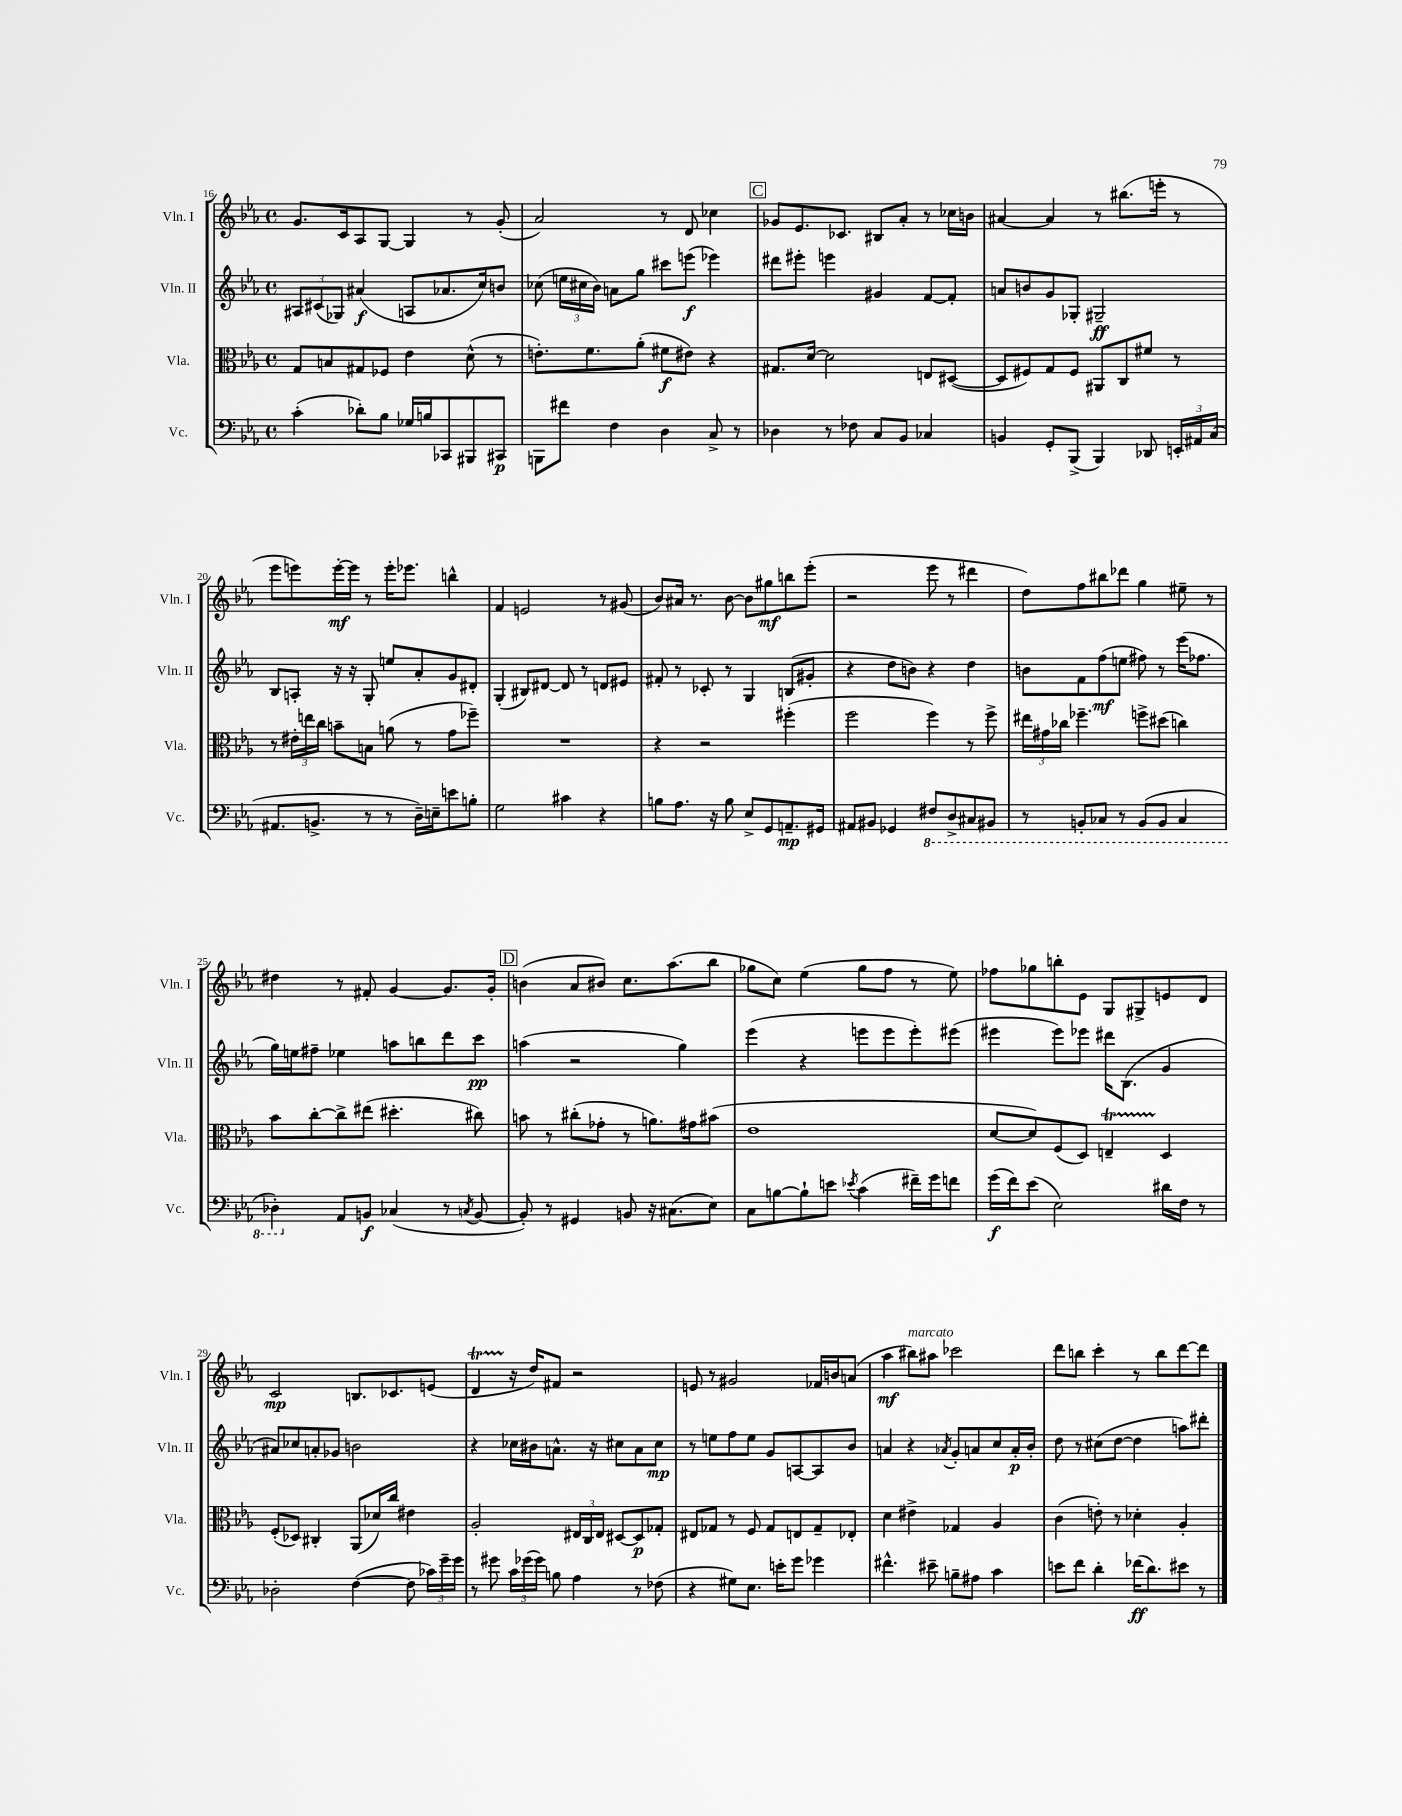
<<
\new StaffGroup <<
\new Staff = "s0" \with { instrumentName = "Vln. I" shortInstrumentName = "Vln. I" } {
    \clef treble \key ees \major \defaultTimeSignature \time 4/4
    \autoBeamOff g'8.[ c'16 aes8 g8]~ g4 r8 g'8-.( |
    aes'2) r8 d'8 ces''4 |
    \mark \markup { \box "C" } ges'8[ ees'8. ces'8.] bis8[ aes'8]-. r8 ces''16[ b'16] |
    ais'4~ ais'4 r8 bis''8.[( e'''16]-. r8 |
    ees'''8[ e'''8) e'''16~-.\mf e'''16] r8 e'''16[-. ees'''8.] b''4-^ |
    f'4 e'2 r8 gis'8( |
    bes'8[) ais'16] r8. bes'8~ bes'8[ gis''8\mf b''8 ees'''8]-.( |
    r2 ees'''8 r8 dis'''4 |
    d''8[) f''8 bis''8 des'''8] g''4 eis''8-- r8 |
    dis''4 r8 fis'8-. g'4~ g'8.[ g'16]-. |
    \mark \markup { \box "D" } b'4( aes'8[ bis'8]) c''8.[ aes''8.( bes''8] |
    ges''8[ c''8]) ees''4( ges''8[ f''8] r8 ees''8) |
    fes''8[ ges''8 b''8-. ees'8] g8[ gis8-> e'8 d'8] |
    c'2\mp b8.[ ces'8. e'8]( |
    d'4\startTrillSpan r16\stopTrillSpan d''16[) fis'8] r2 |
    e'8 r8 gis'2 fes'16[ b'16 a'8]( |
    aes''4\mf bis''8[^\markup { \italic "marcato" }) ais''8] ces'''2 |
    d'''8[ b''8] c'''4-. r8 b''8[ d'''8~ d'''8] \bar "|." |
}
\new Staff = "s1" \with { instrumentName = "Vln. II" shortInstrumentName = "Vln. II" } {
    \clef treble \key ees \major \defaultTimeSignature \time 4/4
    \autoBeamOff \tuplet 3/2 { ais8[ cis'8( ges8]) } ais'4\f( a8[ aes'8. c''16) b'8] |
    ces''8( \tuplet 3/2 { e''16[ cis''16 bes'16]) } a'8[ g''8] cis'''8[ e'''8]\f( ees'''4) |
    \mark \markup { \box "C" } dis'''8[ eis'''8]-. e'''4 gis'4 f'8[~ f'8]-. |
    a'8[ b'8 g'8 ges8]-. gis2--\ff |
    bes8[ a8]-. r16 r16 g8-. e''8[ aes'8-. g'8 dis'8]-. |
    g4-.( bis8[) dis'8]~ dis'8 r8 d'8[ eis'8] |
    fis'8-. r8 ces'8-. r8 g4 b8[( gis'8]-. |
    r4 d''8[ b'8]) r4 d''4 |
    b'8[ f'8 f''8\mf( e''8] fis''8) r8 ees'''16[( fes''8.] |
    g''16[) e''16 fis''8]-- ees''4 a''8[ b''8 d'''8 c'''8]\pp |
    \mark \markup { \box "D" } a''4( r2 g''4) |
    ees'''4( r4 e'''8[ e'''8 e'''8-.) eis'''8]( |
    eis'''4 eis'''8[) ees'''8] dis'''16[ bes8.]( g'4 |
    ais'8[) ces''8 a'8-. ges'8] b'2 |
    r4 ces''16[ bis'16 a'8.]-^ r16 cis''8[ a'8 cis''8]\mp |
    r8 e''8[ f''8 e''8] g'8[ a8~ a8 bes'8] |
    a'4 r4 \acciaccatura { aes'8 } g'8[-. a'8 c''8 a'16-.\p bes'16]-. |
    d''8 r8 cis''8[( d''8]~ d''4 a''8[) dis'''8]-. \bar "|." |
}
\new Staff = "s2" \with { instrumentName = "Vla." shortInstrumentName = "Vla." } {
    \clef alto \key ees \major \defaultTimeSignature \time 4/4
    \autoBeamOff g8[ b8 gis8 fes8] ees'4 d'8-^( r8 |
    e'8.[-.) f'8. aes'8]-.( fis'8[\f eis'8]) r4 |
    \mark \markup { \box "C" } gis8.[ d'16]~ d'2 e8[ dis8]~( |
    dis8[ fis8) g8 fis8] ais,8[ c8 fis'8] r8 |
    r8 \tuplet 3/2 { eis'16[-. e''16 c''16] } b'8[-- b8] a'8( r8 g'8[ fes''8]--) |
    R1 |
    r4 r2 fis''4-.( |
    f''2 f''4) r8 f''8-> |
    \tuplet 3/2 { eis''16[ gis'16 ces''16] } fes''4.-- f''8[-> dis''8]( c''4) |
    bes'8[ c''8~-. c''8-> eis''8]( dis''4.-. cis''8) |
    \mark \markup { \box "D" } b'8 r8 cis''8[-.( ges'8]-. r8 a'8.[) gis'16 bis'8]( |
    ees'1 |
    d'8[~ d'8) f8( d8]) e4--\startTrillSpan d4\stopTrillSpan |
    f8[-.( des8]) cis4-. aes,8[( des'16) c''16] eis'4 |
    aes2-. \tuplet 3/2 { eis16[ c16 eis16] } dis8[~ dis8\p ges8]-. |
    eis8[ ges8] r8 f8 ges8[ e8 ges8-- ees8]-. |
    d'4 eis'4-> ges4 aes4 |
    c'4( e'8-.) r8 des'4-. aes4-. \bar "|." |
}
\new Staff = "s3" \with { instrumentName = "Vc." shortInstrumentName = "Vc." } {
    \clef bass \key ees \major \defaultTimeSignature \time 4/4
    \autoBeamOff c'4-.( des'8[-.) bes8] ges16[ b16 ces,8 bis,,8 cis,8]\p |
    b,,8[ fis'8] f4 d4 c8-> r8 |
    \mark \markup { \box "C" } des4 r8 fes8 c8[ bes,8] ces4 |
    b,4 g,8[-. bes,,8]->( bes,,4) des,8 \tuplet 3/2 { e,16[-. ais,16 c16]( } |
    ais,8.[ b,8.]-> r8 r8 d16[--) e16-- e'8 b8]-. |
    g2 cis'4 r4 |
    b8[ aes8.] r16 b8 ees8[-> g,8 a,8.--\mp gis,16] |
    ais,8[ bis,8] ges,4 \ottava #-1 fis,8[ d,8-> cis,8 bis,,8] |
    r8 b,,8[-. ces,8] r8 b,,8[( b,,8] ces,4 |
    des,4-.) \ottava #0 aes,8[ b,8]\f ces4( r8 \acciaccatura { c8 } b,8~ |
    \mark \markup { \box "D" } b,8-.) r8 gis,4 b,8 r16 cis8.[( ees8]) |
    c8[ b8~ b8-! e'8] \acciaccatura { ees'8 } c'4( fis'16[--) g'16 f'8] |
    g'16[\f( f'16) ees'8]( ees2) dis'16[ f16] r8 |
    des2-. f4~( f8 \tuplet 3/2 { ces'16[) g'16-- g'16] } |
    r8 gis'8 \tuplet 3/2 { c'16[ ges'16( ges'16]) } b8 aes4 r8 fes8( |
    r4 gis8[) ees8.] e'16[-. g'8] ges'4 |
    fis'4.-^ eis'8-- b8[-- ais8] c'4 |
    e'8[ f'8] d'4-. fes'16[\ff( d'8.) eis'8] r8 \bar "|." |
}
>>
>>
\layout { \context { \Score currentBarNumber = #16 } }
